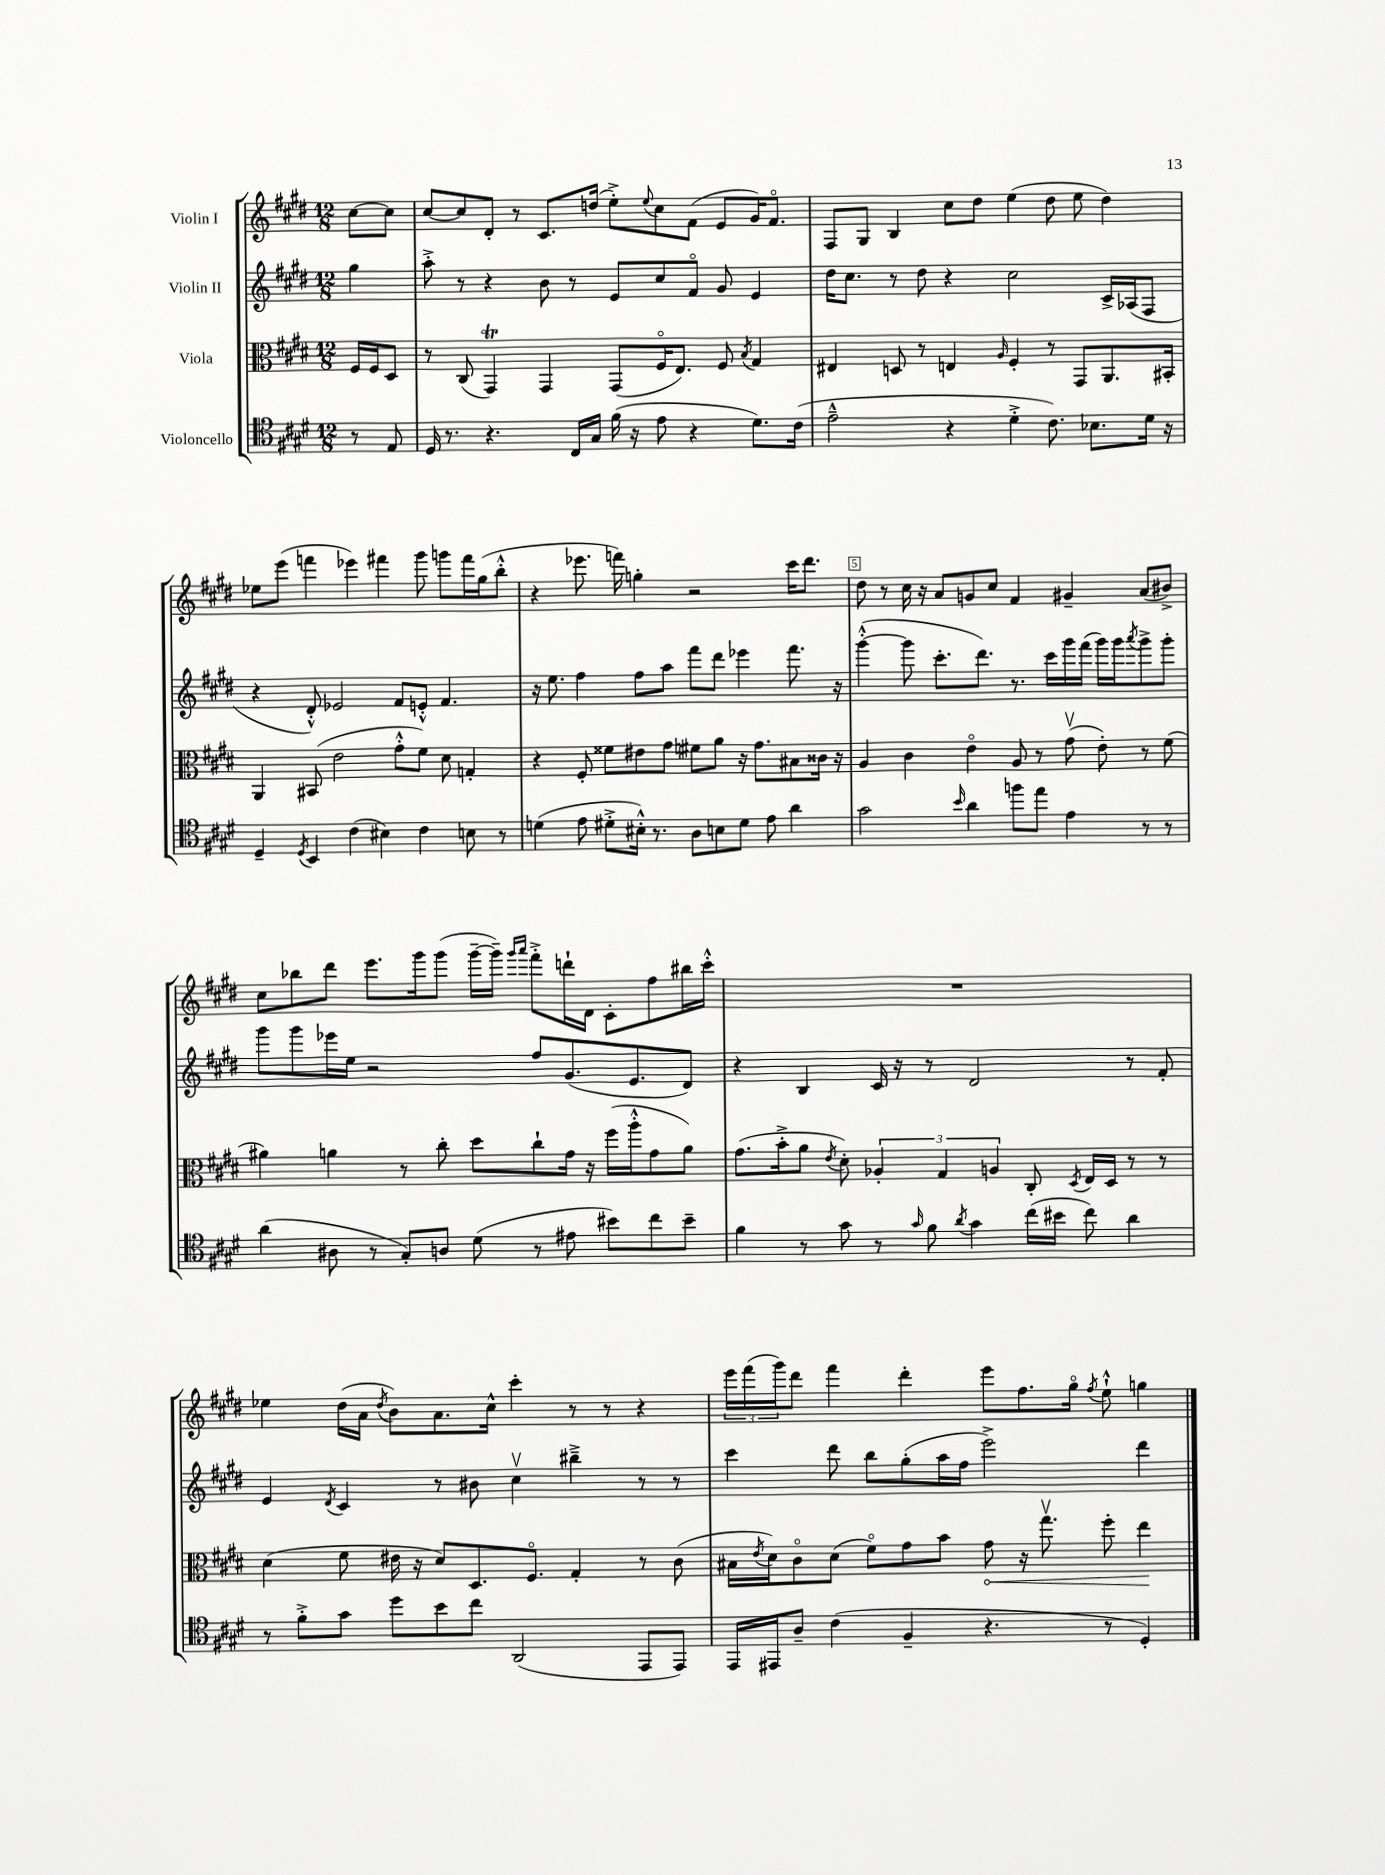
<<
\new StaffGroup <<
\new Staff = "s0" \with { instrumentName = "Violin I" } {
    \clef treble \key e \major \numericTimeSignature \time 12/8 \partial 4
    cis''8~ cis''8 |
    cis''8~ cis''8 dis'8-. r8 cis'8. d''16( e''8-.->) \appoggiatura { e''8 } cis''8 fis'8( e'8 gis'16) fis'8.\flageolet |
    fis8 gis8 b4 cis''8 dis''8 e''4( dis''8 e''8 dis''4) |
    ees''8 e'''8( f'''4 ees'''4) fis'''4 gis'''8 g'''8 fis'''16 gis''16( b''8-.-^ |
    r4 ees'''8. f'''16) g''4-. r2 cis'''16 dis'''8. |
    dis''8 r8 cis''16 r16 a'8 g'8 cis''8 fis'4 gis'4-- a'8( bis'8->) |
    cis''8 bes''8 dis'''8 e'''8. gis'''16 gis'''8( gis'''16~-- gis'''16--) \grace { gis'''16 a'''16 } fis'''8-.-> d'''16-! dis'16 cis'8-. fis''8 bis''16 cis'''16-.-^ |
    R1. |
    ees''4 dis''16( a'16 \acciaccatura { dis''8 } b'8) a'8. cis''16-^ cis'''4-. r8 r8 r4 |
    \tuplet 3/2 { e'''16 fis'''16( gis'''16) } dis'''8 fis'''4 dis'''4-. e'''8 fis''8. gis''16\flageolet \acciaccatura { fis''8 } e''8-!-^ g''4 \bar "|." |
}
\new Staff = "s1" \with { instrumentName = "Violin II" } {
    \clef treble \key e \major \numericTimeSignature \time 12/8 \partial 4
    gis''4 |
    a''8-.-> r8 r4 b'8 r8 e'8 cis''8 fis'8\flageolet gis'8 e'4 |
    dis''16 cis''8. r8 dis''8 r4 cis''2 cis'16-> aes16( fis8 |
    r4 dis'8-.-^) ees'2 fis'8 e'8-.-^ fis'4. |
    r16 e''8. fis''4 fis''8 a''8 fis'''8 dis'''8 ees'''4 fis'''8. r16 |
    gis'''4~-.-^( gis'''8 cis'''8.-. dis'''8.) r8. cis'''16 gis'''16 fis'''16( gis'''16) gis'''16 \acciaccatura { a'''8 } gis'''8-> gis'''8-. |
    gis'''8 gis'''8 ees'''16 e''16 r2 fis''8 gis'8.( e'8. dis'8) |
    r4 b4 cis'16 r16 r8 dis'2 r8 fis'8-. |
    e'4 \acciaccatura { dis'8 } cis'4 r8 bis'8 cis''4\upbow bis''4---> r8 r8 |
    cis'''4 dis'''8 b''8 gis''8-.( a''16 fis''16 e'''2->) dis'''4 \bar "|." |
}
\new Staff = "s2" \with { instrumentName = "Viola" } {
    \clef alto \key e \major \numericTimeSignature \time 12/8 \partial 4
    fis16 fis16 dis8 |
    r8 cis8( gis,4\trill) gis,4 gis,8( fis16\flageolet e8.) fis8 \acciaccatura { b8 } gis4 |
    eis4 d8 r8 e4 \grace { a16 } fis4-. r8 gis,8 a,8. bis,16-. |
    a,4 bis,8( e'2 gis'8-.-^ fis'8) dis'8 g4-. |
    r4 fis8-. fisis'8 eis'8 gis'8 fis'8 a'8 r16 gis'8. bis8 cisis'16 r16 |
    a4 cis'4 e'4\flageolet a8 r8 gis'8\upbow( e'8-.) r8 fis'8( |
    ais'4) a'4 r8 cis''8-. dis''8 cis''8-! gis'16 r16 fis''16( a''16-.-^ gis'8 a'8) |
    gis'8.( b'16-.-> a'8 \acciaccatura { e'8 } dis'8-.) \tuplet 3/2 { aes4-. gis4 a4 } cis8-. \acciaccatura { dis8 } e16 dis16 r8 r8 |
    dis'4( fis'8 eis'16 r16 dis'8) dis8. fis8.\flageolet gis4-. r8 cis'8( |
    bis16 \acciaccatura { e'8 } dis'16) cis'8\flageolet dis'8( fis'8\flageolet) gis'8 b'8 \once \override Hairpin.circled-tip = ##t gis'8\< r16 gis''8.\upbow fis''8-. e''4\! \bar "|." |
}
\new Staff = "s3" \with { instrumentName = "Violoncello" } {
    \clef tenor \key e \major \numericTimeSignature \time 12/8 \partial 4
    r8 e8 |
    dis16 r8. r4. cis16 gis16 fis'16( r16 e'8 r4 dis'8.) cis'16( |
    e'2---^ r4 dis'4-.-> cis'8.) bes8. dis'16 r16 |
    dis4-- \acciaccatura { dis8 } b,4 cis'4( bis4) cis'4 b8 r8 |
    d'4( e'8 dis'8-.-> bis16-.-^) r8. a8 b8 dis'8 e'8 a'4 |
    gis'2 \grace { b'16 } a'4 f''8 e''8 e'4 r8 r8 |
    a'4( ais8 r8 gis8-.) a8 dis'8( r8 eis'8 bis'8) cis''8 bis'8-- |
    fis'4 r8 gis'8 r8 \grace { gis'16 } fis'8 \acciaccatura { a'8 } gis'4 cis''16( bis'16 cis''8) a'4 |
    r8 fis'8-.-> gis'8 dis''8 b'8 cis''8 a,2( e,8 e,8) |
    e,16 eis,16 a8-- cis'4( fis4-- r4. r8 dis4-.) \bar "|." |
}
>>
>>
\layout { \context { \Score \override BarNumber.break-visibility = ##(#f #t #t) barNumberVisibility = #(every-nth-bar-number-visible 5) \override BarNumber.stencil = #(make-stencil-boxer 0.1 0.3 ly:text-interface::print) } }
